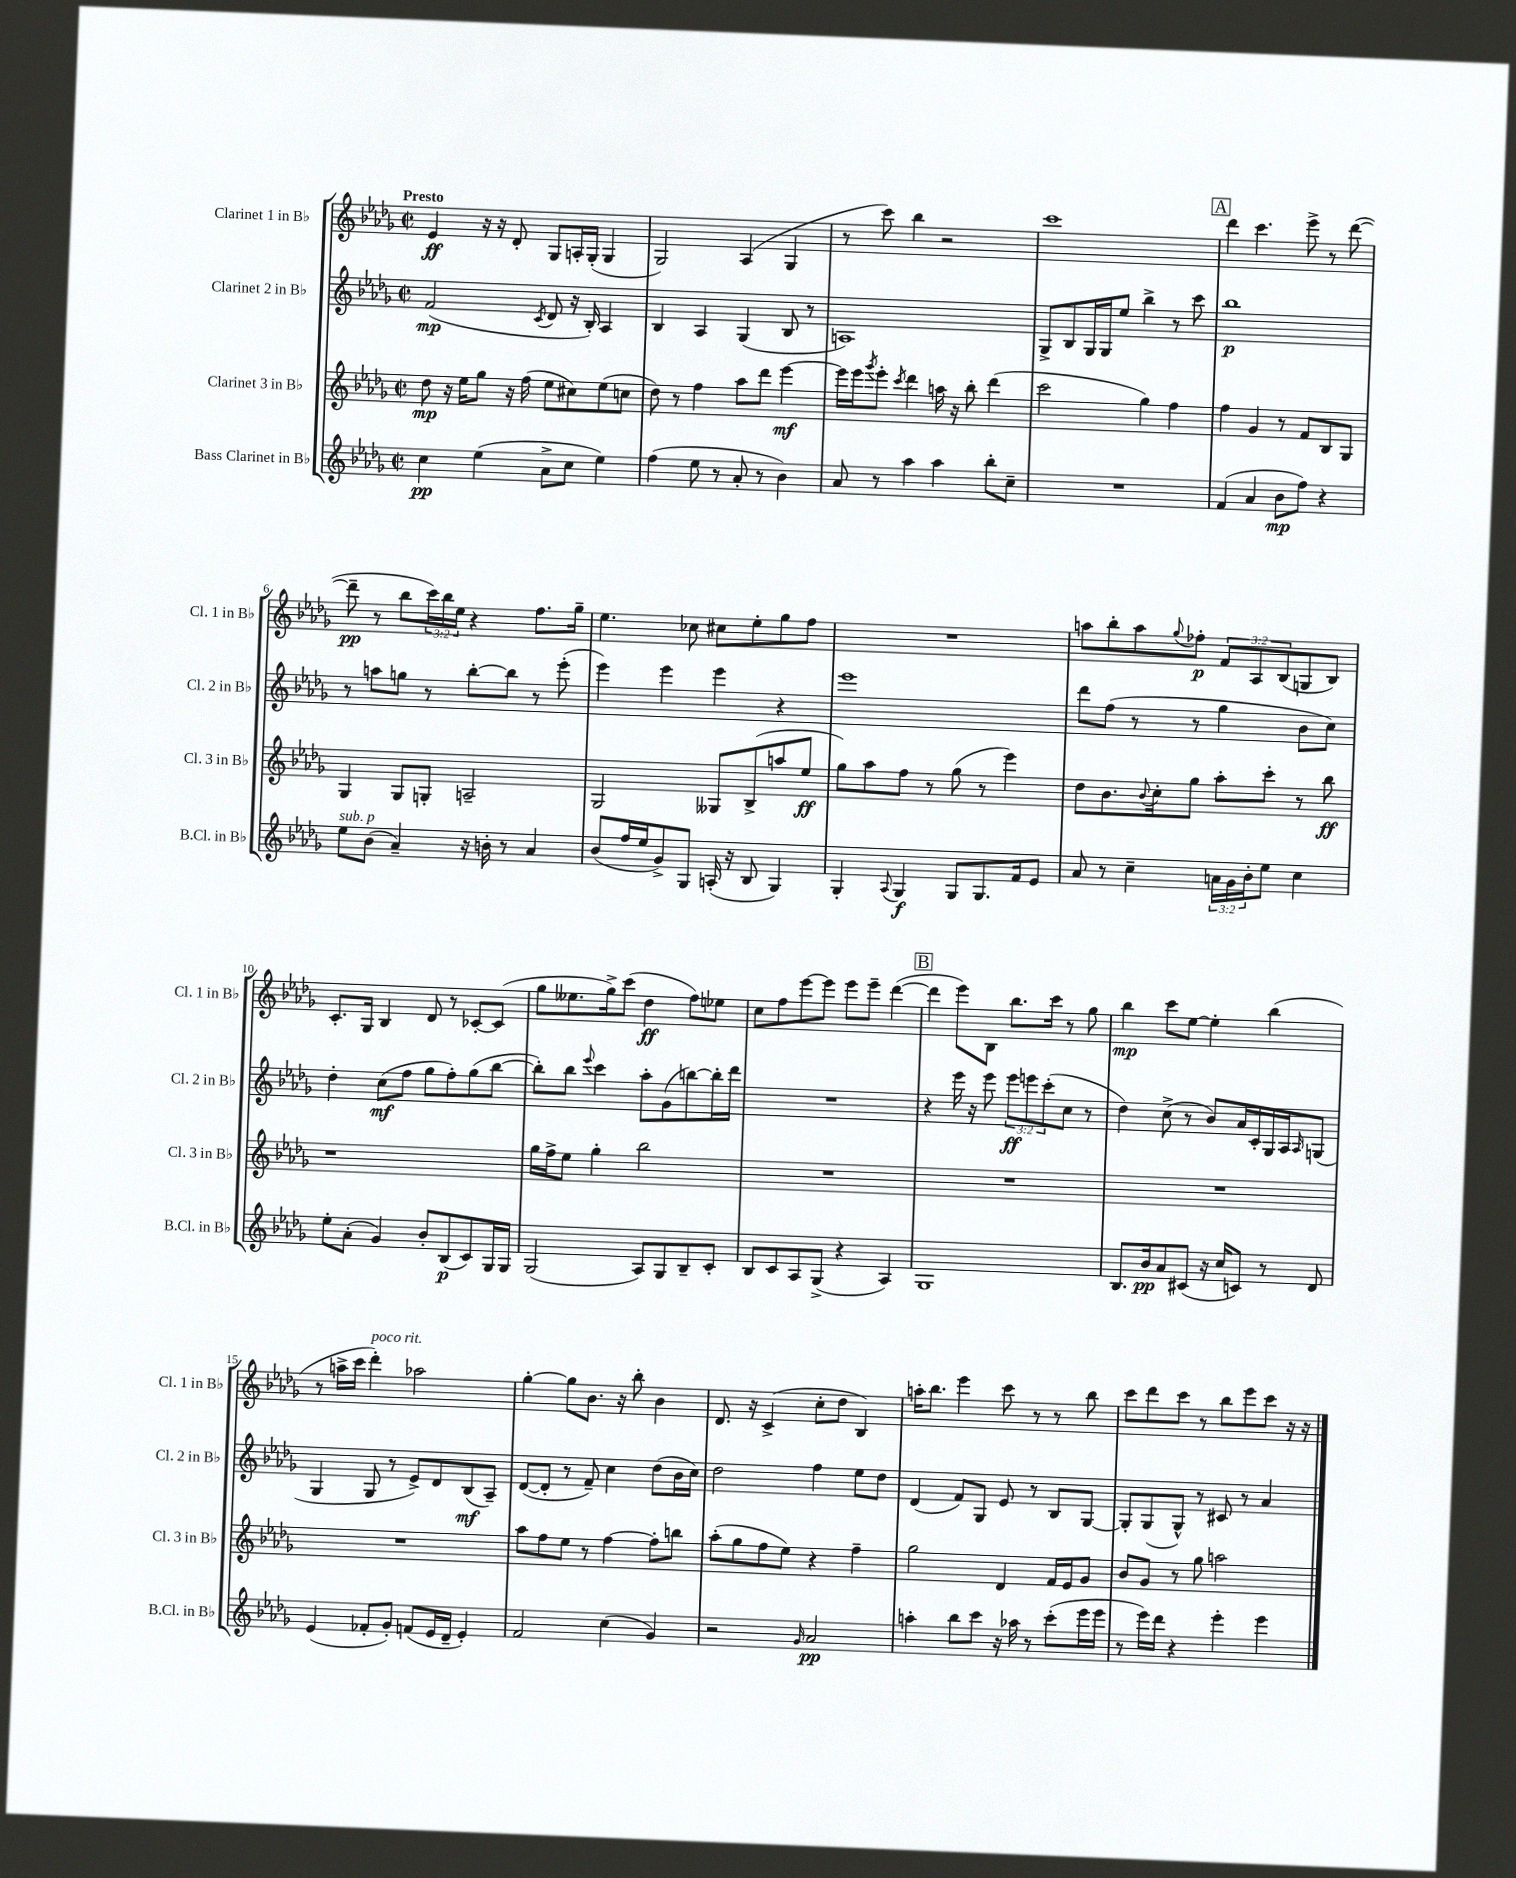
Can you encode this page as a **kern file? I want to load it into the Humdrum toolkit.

**kern	**kern	**kern	**kern
*staff4	*staff3	*staff2	*staff1
*clefG2	*clefG2	*clefG2	*clefG2
*k[b-e-a-d-g-]	*k[b-e-a-d-g-]	*k[b-e-a-d-g-]	*k[b-e-a-d-g-]
*M2/2	*M2/2	*M2/2	*M2/2
*met(c|)	*met(c|)	*met(c|)	*met(c|)
4cc\	8dd-\	(2f/	4e-/
.	16r	.	.
.	16ee-\LK	.	.
(4ee-\	8gg-\J	.	16r
.	.	.	16r
.	16r	.	8d-'/
.	(16ff\	.	.
.	.	8qc/	.
8a-^\L	8ee-\L	8d-/	8G-/L
8cc\J	8cc#\)	16r	16A'/L
.	.	16B-'/)	(16G-'/JJ
4ee-\)	(8ee-\	4A-/	4G-/
.	8cc\J	.	.
=	=	=	=
(4ff\	8dd-\)	4B-/	2G-/)
.	8r	.	.
8ee-\	4ff\	4A-/	.
8r	.	.	.
8a-'/	8aa-\L	(4G-/	(4A-/
8r	8ddd-\J	.	.
4b-\)	[4eee-\	8B-/	4G-/
.	.	8r	.
=	=	=	=
8a-/	16eee-\]LL	1A)	8r
.	16eee-\J	.	.
.	8qggg-/	.	.
8r	8eee-'\J	.	8ccc\)
.	8qccc/	.	.
4aa-\	4ddd-\	.	4bb-\
4aa-\	16aa\	.	2r
.	16r	.	.
.	8bb-'\	.	.
8bb-'\L	(4ddd-\	.	.
8cc~\J	.	.	.
=	=	=	=
1r	2ccc\	8G-^/L	1ccc
.	.	8B-/	.
.	.	16G-/L	.
.	.	16G-/J	.
.	.	8ee-/J	.
.	4gg-\)	4bb-^\	.
.	4ff\	8r	.
.	.	8ccc\	.
=	=	=	=
(4f/	4ff\	1bb-	4ddd-\
4a-/	4g-/	.	4.ccc\
8b-\L	8r	.	.
8ff\J)	8f/L	.	8eee-^\
4r	8B-/	.	8r
.	8G-/J	.	([8ddd-\
=	=	=	=
8ee-\L	4G-/	8r	8ddd-~\]
(8b-\J	.	8aa\L	8r
4a-~/)	8G-/L	8gg\J	8bb-\L
.	8G'/J	8r	24ccc\L)
.	.	.	24bb-\
.	.	.	24ee-\JJ
16r	2A~/	[8bb-'\L	4r
16b'\	.	.	.
8r	.	8bb-\]J	.
4a-/	.	8r	8.ff\L
.	.	(8eee-'\	.
.	.	.	16gg-~\Jk
=	=	=	=
(8b-/L	2G-/	4eee-\)	4.ee-\
16ff/L	.	.	.
16ee-/J	.	.	.
8g-^/)	.	4eee-\	.
8G-/J	.	.	8cc-\
(16A'/	8G--/L	4eee-\	8cc#\L
16r	.	.	.
8B-/	(8B-^/	.	8ee-'\
4G-/)	8aa/	4r	8gg-\
.	8ee-/J	.	8ff\J
=	=	=	=
4G-'/	8gg-\L)	1eee-	1r
.	8aa-\	.	.
8qqA-/	.	.	.
4G-/	8ff\J	.	.
.	8r	.	.
8G-/L	(8gg-\	.	.
8.G-/	8r	.	.
.	4eee-\)	.	.
16f/k	.	.	.
8e-/J	.	.	.
=	=	=	=
8a-/	8dd-\L	8ddd-\L	8aa\L
8r	8.b-\	(8ff\J	8bb-'\
4cc~\	.	8r	8aa\
.	8qqb-/	.	.
.	16cc'\k	.	.
.	.	.	8qqgg-/
.	8gg-\J	8r	8ff-'\J
24a\LL	8aa-'\L	4gg-\	12f/L
24g-\	.	.	.
24b-'\J	.	.	12A-/
8ee-\J	8ccc'\J	.	.
.	.	.	(12B-/
4cc\	8r	8b-\L	8G/
.	8bb-\	8cc\J)	8B-/J)
=	=	=	=
8ee-'\L	1r	4dd-'\	8.c'/L
(8a-'\J	.	.	.
.	.	.	16G-/Jk
4g-/)	.	(8cc\L	4B-/
.	.	8ff\J	.
8b-'/L	.	8gg-\L	8d-/
(8B-/	.	8ff'\)	8r
8c/)	.	(8gg-\	[8c-'/L
16G-/L	.	[8bb-\J	(8c-/]J
16G-/JJ	.	.	.
=	=	=	=
(2G-/	16gg-\LL	8bb-'\]L)	8gg-\L
.	16ff^\J	.	.
.	8ee-\J	8bb-\J	8.ee--\
.	.	8qqeee-/	.
.	4gg-'\	4ccc\	.
.	.	.	16gg-^\k)
.	.	.	(8ccc\J
8A-/L)	2bb-\	8aa-'\L	4dd-\
8G-/	.	(8g-\	.
8B-~/	.	[8bb\)	8ff\L)
8c'/J	.	16bb'\]L	8ee-\J
.	.	16ddd-\JJ	.
=	=	=	=
8B-/L	1r	1r	8cc\L
8c/	.	.	8ff\
8A-/	.	.	[8eee-\
(8G-^/J	.	.	8eee-\]J
4r	.	.	8eee-\L
.	.	.	8eee-~\J
4A-/)	.	.	([4ddd-\
=	=	=	=
1G-	1r	4r	4ddd-\]
.	.	16eee-\	8eee-\L)
.	.	16r	.
.	.	8eee-\	8B-\J
.	.	12eee-\L	8.bb-\L
.	.	12eee\	.
.	.	(12ccc'\	.
.	.	.	16ccc\Jk
.	.	8cc\J	8r
.	.	8r	8gg-\
=	=	=	=
8.B-/L	1r	4dd-\)	4bb-\
16b-/k	.	.	.
8a-/	.	(8cc^\	8ccc\L
(8c#/J	.	8r	[8ee-\J
16r	.	8b-/L)	4ee-'\]
16cc/LK	.	.	.
8c/J)	.	16a-/L	.
.	.	16c'/	.
8r	.	16G-/	(4bb-\
.	.	16A-/J	.
.	.	16qqA-/	.
8d-/	.	(8G/J	.
=	=	=	=
(4e-/	1r	4G-/	8r
.	.	.	16aa^\LL
.	.	.	16ccc\JJ
8f-'/L	.	8G-/	4ddd-'\)
8g-'/J)	.	8r	.
(8f/L	.	8e-^/L)	2aa-\
16e-/L	.	8d-/	.
16d-~/JJ	.	.	.
4e-'/)	.	(8B-/	.
.	.	8A-~/J)	.
=	=	=	=
2f/	8aa-\L	([8d-/L	[4gg-'\
.	8ff\	8d-'/]J	.
.	8ee-\J	8r	8gg-\]L
.	8r	8f~/)	8.b-\J
(4cc\	[4ff\	4cc\	.
.	.	.	16r
.	.	.	8bb-'\
4g-/)	8ff'\]L	(8dd-\L	4b-\
.	8bb\J	16b-\L	.
.	.	16cc\JJ)	.
=	=	=	=
2r	(8aa-'\L	2dd-\	8.d-/
.	8gg-\	.	.
.	.	.	16r
.	8ff\	.	(4c^/
.	8ee-\J)	.	.
16qqg-/	.	.	.
2a-/	4r	4ff\	8cc'\L
.	.	.	8dd-\J
.	4ff~\	8ee-\L	4B-/)
.	.	8dd-\J	.
=	=	=	=
4aa'\	2gg-\	(4d-/	16aa'\LK
.	.	.	8.bb-\J
8bb-\L	.	8f/L)	4eee-\
8ccc\J	.	8G-/J	.
16r	4d-/	8e-/	8ccc\
16aa-\	.	.	.
8r	.	8r	8r
(8ccc'\L	16f/LL	8B-/L	8r
.	16e-/J	.	.
16eee-\L	8g-/J	[8G-/J	8bb-\
16eee-\JJ	.	.	.
=	=	=	=
8r	8b-/L	8G-'/]L	8ccc\L
16eee-\LL)	8g-/J	(8G-/	8ddd-\
16ddd-\JJ	.	.	.
4r	8r	8G-^^/J)	8ccc\J
.	8gg-\	8r	8r
4eee-'\	2aa\	8c#/	8bb-\L
.	.	8r	8eee-\
4eee-\	.	4a-/	8ccc\J
.	.	.	16r
.	.	.	16r
==	==	==	==
*-	*-	*-	*-
